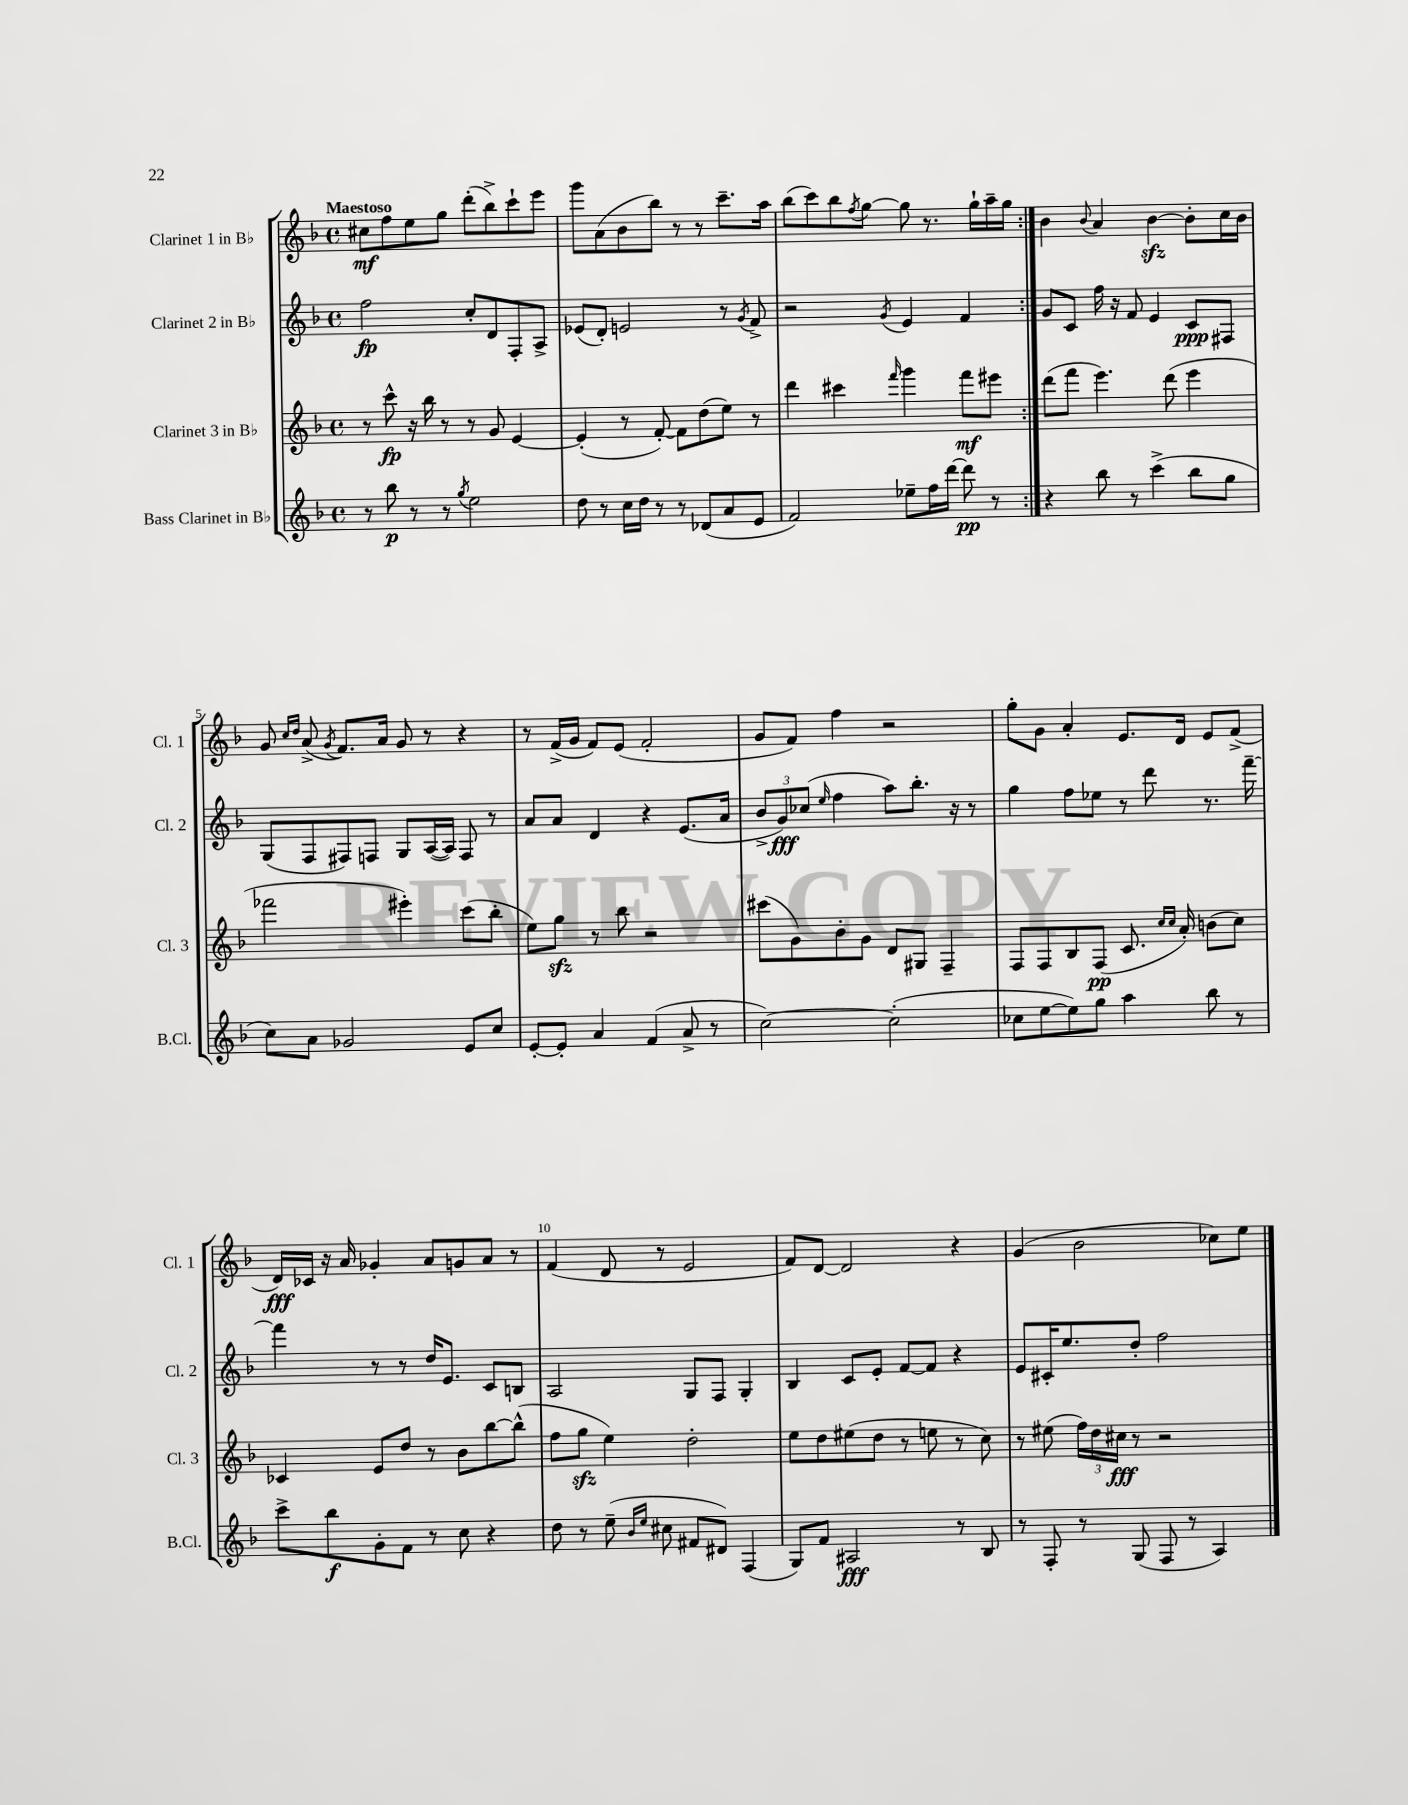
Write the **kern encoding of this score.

**kern	**kern	**kern	**kern
*staff4	*staff3	*staff2	*staff1
*clefG2	*clefG2	*clefG2	*clefG2
*k[b-]	*k[b-]	*k[b-]	*k[b-]
*M4/4	*M4/4	*M4/4	*M4/4
*met(c)	*met(c)	*met(c)	*met(c)
8r	8r	2ff	8cc#
8bb-	8ccc^^	.	8ff
8r	16r	.	8ee
.	16bb-	.	.
8r	8r	.	8gg
8qgg	.	.	.
2ee	8r	8cc'	(8ddd'
.	8g	8d	8bb-^)
.	[4e	8F'	8ccc`
.	.	8A^	8eee
=	=	=	=
8dd	(4e']	(8e-	8ggg
8r	.	8d')	(8a
16cc	8r	2e	8b-
16dd	.	.	.
8r	[8f')	.	8bb-)
8r	8f]	.	8r
(8d-	(8dd	.	8r
8a	8ee)	8r	8.ccc~
.	.	8qg	.
8e	8r	8f^	.
.	.	.	16aa
=	=	=	=
2f)	4ddd	2r	(8bb-
.	.	.	8ccc)
.	4ccc#	.	8bb-
.	.	.	8qff
.	.	.	[8gg
.	16qqfff	8qg	.
8ee-~	4ggg	4e	8gg]
16ff	.	.	8.r
[16ddd	.	.	.
8ddd]	8fff	4f	.
.	.	.	16gg`
8r	8eee#	.	16aa~
.	.	.	16gg
=:|!	=:|!	=:|!	=:|!
4r	(8ddd	8g	4b-
.	8fff	8c	.
.	.	.	8qqb-
8bb-	4.eee)	16ff	4a
.	.	16r	.
8r	.	8f	.
(4ccc^	.	4e	[4b-
.	(8ddd	.	.
8bb-	4eee	8c	8b-']
8gg	.	8F#	16cc
.	.	.	16b-
=	=	=	=
8cc)	2fff-	(8G	8g
.	.	.	16qqcc
.	.	.	16qqdd
8a	.	8F	(8a^
.	.	.	8qg
2g-	.	8F#)	8.f)
.	.	8F	.
.	.	.	16a
.	4eee#')	8G	8g
.	.	([16A	8r
.	.	16A])	.
8e	(8ccc	8F	4r
8cc	8bb-'	8r	.
=	=	=	=
[8e'	8ee)	8a	8r
8e']	8gg	8a	(16f^
.	.	.	16g
4a	8r	4d	8f)
.	8bb-	.	(8e
(4f	2r	4r	2f'
8a^	.	(8.e	.
8r	.	.	.
.	.	16a	.
=	=	=	=
[2cc)	(8ccc#	12b-^	8g
.	.	12g)	.
.	8g)	.	8f)
.	.	(12cc-	.
.	.	16qqee	.
.	8b-'	4ff	4ff
.	8g	.	.
(2cc']	8d	8aa)	2r
.	8G#	8.bb-'	.
.	4F~	.	.
.	.	16r	.
.	.	8r	.
=	=	=	=
8cc-	8F	4gg	8gg'
[8ee	8F	.	8g
8ee])	8B-	8ff	4a'
8gg	(8F	8ee-	.
4aa	8.c	8r	8.e
.	.	8ddd	.
.	16qqcc	.	.
.	16qqcc	.	.
.	16a')	.	16d
8bb-	(8b	8.r	8e
8r	8cc)	.	(8f^
.	.	[16fff~	.
=	=	=	=
8ccc^	4c-	4fff]	16d)
.	.	.	16c-
8bb-	.	.	16r
.	.	.	16a
8g'	8e	8r	4g-'
8f	8dd	8r	.
8r	8r	16dd	8a
.	.	8.e	.
8cc	8b-	.	8g
4r	[8bb-	8c	8a
.	(8bb-^^]	8B	8r
=	=	=	=
8dd	8ff	2A	(4f
8r	8gg	.	.
(8ee~	4ee)	.	8d
16qqb-	.	.	.
16qqee	.	.	.
8cc#	.	.	8r
8f#	2dd'	8G	2e
8d#)	.	8F	.
(4F	.	4G'	.
=	=	=	=
8G)	8ee	4B-	8f)
8f	8dd	.	[8d
2A#	(8ee#	8c	2d]
.	8dd	8e'	.
.	8r	[8f	.
.	8ee	8f]	.
8r	8r	4r	4r
8B-	8cc)	.	.
=	=	=	=
8r	8r	8e	(4g
8F'	(8ee#	16c#'	.
.	.	8.ee	.
8r	24ff)	.	2b-
.	24dd	.	.
.	24cc#	.	.
(8G	8r	8dd'	.
8F	2r	2ff	.
8r	.	.	.
4A)	.	.	8cc-)
.	.	.	8ee
==	==	==	==
*-	*-	*-	*-
